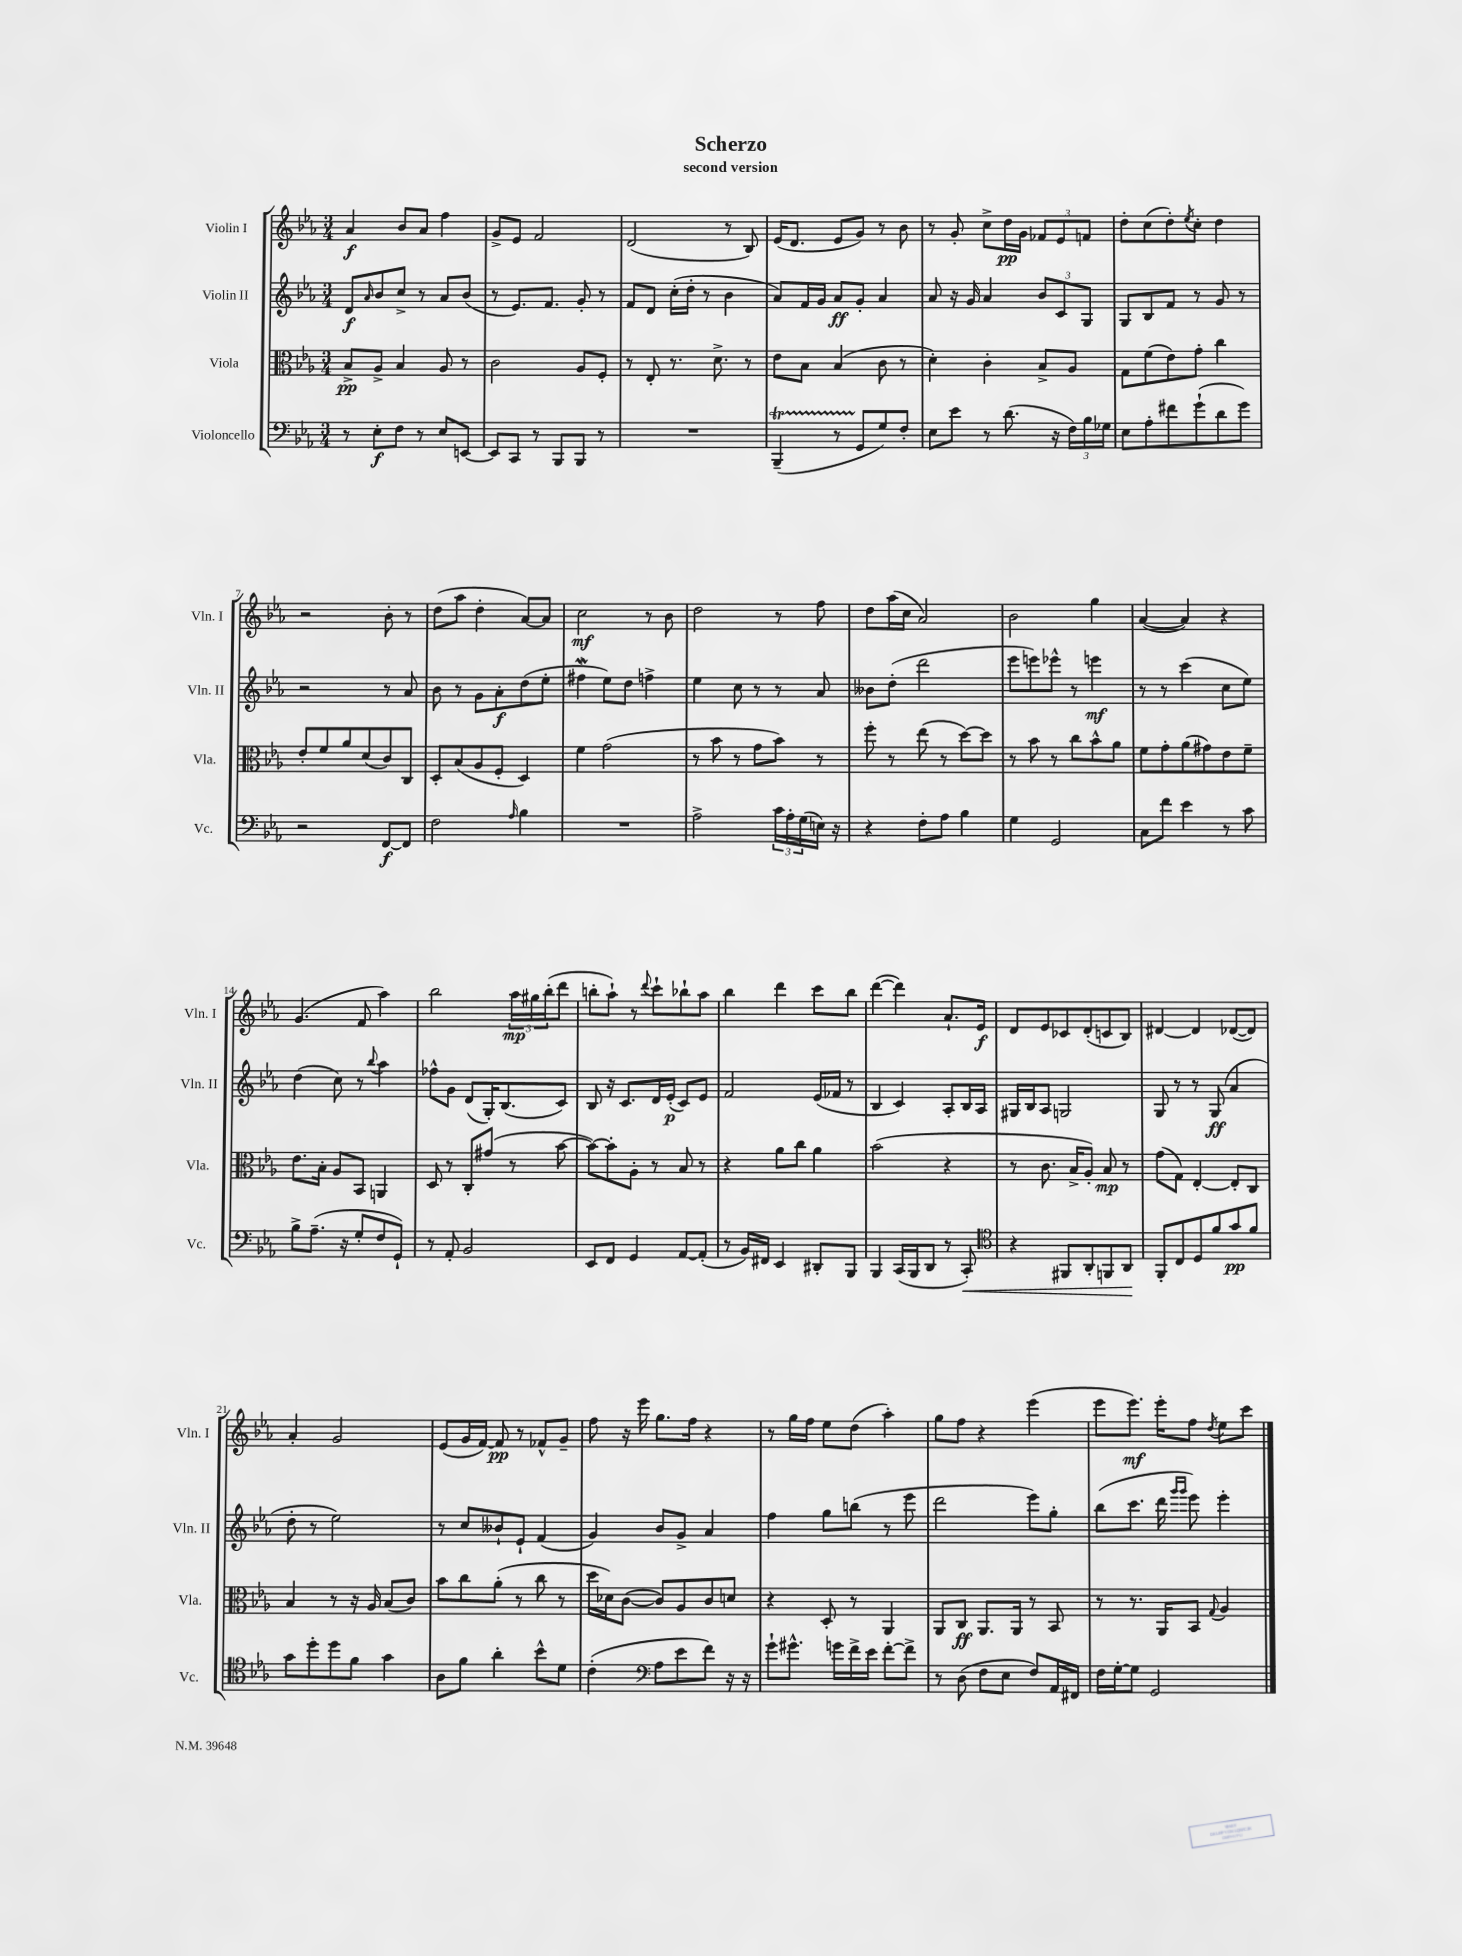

**kern	**dynam	**kern	**dynam	**kern	**dynam	**kern	**dynam
*part4	*part4	*part3	*part3	*part2	*part2	*part1	*part1
*staff4	*staff4	*staff3	*staff3	*staff2	*staff2	*staff1	*staff1
*I"Violoncello	*	*I"Viola	*	*I"Violin II	*	*I"Violin I	*
*I'Vc.	*	*I'Vla.	*	*I'Vln. II	*	*I'Vln. I	*
*clefF4	*	*clefC3	*	*clefG2	*	*clefG2	*
*k[b-e-a-]	*	*k[b-e-a-]	*	*k[b-e-a-]	*	*k[b-e-a-]	*
*M3/4	*	*M3/4	*	*M3/4	*	*M3/4	*
=1	=1	=1	=1	=1	=1	=1	=1
8r	.	8B-^/L	pp	8d/L	f	4a-/	f
.	.	.	.	16qqa-/	.	.	.
8E-'\L	f	8A-^/J	.	8b-/	.	.	.
8F\J	.	4B-/	.	8cc^/J	.	8b-/L	.
8r	.	.	.	8r	.	8a-/J	.
8E-/L	.	8A-/	.	8a-/L	.	4ff\	.
[8EEn/J	.	8r	.	(8b-/J	.	.	.
=2	=2	=2	=2	=2	=2	=2	=2
8EE/L]	.	2c\	.	8r	.	8g^/L	.
8CC/J	.	.	.	8.e-/L)	.	8e-/J	.
8r	.	.	.	.	.	2f/	.
.	.	.	.	8.f/J	.	.	.
8BBB-/L	.	.	.	.	.	.	.
8BBB-/J	.	8A-/L	.	8g'/	.	.	.
8r	.	8F'/J	.	8r	.	.	.
=3	=3	=3	=3	=3	=3	=3	=3
2.r	.	8r	.	8f/L	.	(2d/	.
.	.	8E-'/	.	8d/J	.	.	.
.	.	8.r	.	(16cc'\LL	.	.	.
.	.	.	.	16dd'\JJ	.	.	.
.	.	.	.	8r	.	.	.
.	.	8.d^\	.	.	.	.	.
.	.	.	.	4b-\	.	8r	.
.	.	8r	.	.	.	8B-/)	.
=4	=4	=4	=4	=4	=4	=4	=4
(4BBB-T~/	.	8e-\L	.	8a-/L)	.	(16e-/KL	.
.	.	.	.	.	.	8.d/J	.
.	.	8B-\J	.	16f/L	.	.	.
.	.	.	.	16g/JJ	.	.	.
8r	.	(4B-/	.	8a-/L	ff	8e-/L	.
8GG/L	.	.	.	8g'/J	.	8g/J)	.
8G/)	.	8c\	.	4a-/	.	8r	.
8F'/J	.	8r	.	.	.	8b-\	.
=5	=5	=5	=5	=5	=5	=5	=5
8E-\L	.	4d'\)	.	8a-/	.	8r	.
8e-\J	.	.	.	16r	.	8g'/	.
.	.	.	.	16g/	.	.	.
8r	.	4c'\	.	4a-/	.	8cc^\L	.
(8.d\	.	.	.	.	.	16dd\L	pp
.	.	.	.	.	.	16g\JJ	.
.	.	8B-^/L	.	12b-/L	.	12f-X/L	.
16r	.	.	.	.	.	.	.
.	.	.	.	12c/	.	12e-/	.
24F\LL)	.	8A-/J	.	.	.	.	.
24B-\	.	.	.	12G/J	.	12fn/J	.
24G-X\JJ	.	.	.	.	.	.	.
=6	=6	=6	=6	=6	=6	=6	=6
8E-\L	.	8G\L	.	8G/L	.	8dd'\L	.
8A-'\	.	(8f\	.	8B-/	.	(8cc\	.
8f#X\	.	8e-\)	.	8f/J	.	8dd'\)	.
.	.	.	.	.	.	8qee-/	.
(8g`\	.	8g'\J	.	8r	.	8cc'\J	.
8d\	.	4cc\	.	8g/	.	4dd\	.
8g\J)	.	.	.	8r	.	.	.
!!LO:LB:g=z
=7	=7	=7	=7	=7	=7	=7	=7
2r	.	8e-'/L	.	2r	.	2r	.
.	.	8f/	.	.	.	.	.
.	.	8a-/	.	.	.	.	.
.	.	(8d/	.	.	.	.	.
[8FF/L	f	8c/)	.	8r	.	8b-'\	.
8FF/J]	.	8C/J	.	8a-/	.	8r	.
=8	=8	=8	=8	=8	=8	=8	=8
2F\	.	8D'/L	.	8b-\	.	(8dd\L	.
.	.	(8B-/	.	8r	.	8aa-\J	.
.	.	8A-/	.	8g\L	.	4dd'\	.
.	.	8F'/J	.	8a-'\	f	.	.
16qqA-/	.	.	.	.	.	.	.
4B-\	.	4D/)	.	(8dd\	.	[8a-/L)	.
.	.	.	.	8ee-'\J	.	8a-/J]	.
=9	=9	=9	=9	=9	=9	=9	=9
2.r	.	4f\	.	4ff#XW\	.	2cc\	mf
.	.	(2g\	.	8ee-\L)	.	.	.
.	.	.	.	8dd\J	.	.	.
.	.	.	.	4ffn^\	.	8r	.
.	.	.	.	.	.	8b-\	.
=10	=10	=10	=10	=10	=10	=10	=10
2A-^\	.	8r	.	4ee-\	.	2dd\	.
.	.	8b-\	.	.	.	.	.
.	.	8r	.	8cc\	.	.	.
.	.	8g\L	.	8r	.	.	.
24c\LL	.	8b-\J)	.	8r	.	8r	.
24A-'\	.	.	.	.	.	.	.
(24G\	.	.	.	.	.	.	.
16En\JJ)	.	8r	.	8a-/	.	8ff\	.
16r	.	.	.	.	.	.	.
=11	=11	=11	=11	=11	=11	=11	=11
4r	.	8ff'\	.	8b--X\L	.	8dd\L	.
.	.	8r	.	(8dd'\J	.	(16aa-\L	.
.	.	.	.	.	.	16cc\JJ	.
8F'\L	.	(8ee-\	.	2ddd\	.	2a-/)	.
8A-\J	.	8r	.	.	.	.	.
4B-\	.	[8dd\L)	.	.	.	.	.
.	.	8dd\J]	.	.	.	.	.
=12	=12	=12	=12	=12	=12	=12	=12
4G\	.	8r	.	8eee-\L	.	2b-\	.
.	.	8b-\	.	8eeen\)	.	.	.
2GG/	.	8r	.	8eee-X^^\J	.	.	.
.	.	8cc\L	.	8r	.	.	.
.	.	8b-^^\	.	4eeen\	mf	4gg\	.
.	.	8a-\J	.	.	.	.	.
=13	=13	=13	=13	=13	=13	=13	=13
8C\L	.	8f\L	.	8r	.	([4a-/	.
8f\J	.	8g'\	.	8r	.	.	.
4e-\	.	(8a-\	.	(4ccc\	.	4a-/])	.
.	.	8g#X\)	.	.	.	.	.
8r	.	8e-\	.	8cc\L	.	4r	.
8c\	.	8f~\J	.	8ee-\J)	.	.	.
!!LO:LB:g=z
=14	=14	=14	=14	=14	=14	=14	=14
8B-^\L	.	8.e-\L	.	(4dd\	.	(4.g/	.
(8.A-~\J	.	.	.	.	.	.	.
.	.	16B-'\Jk	.	.	.	.	.
.	.	8A-/L	.	8cc\)	.	.	.
16r	.	.	.	.	.	.	.
8G'/L	.	8BB-/J	.	8r	.	8f/	.
.	.	.	.	8qqbb-/	.	.	.
8F/	.	4AAn/	.	4aa-\	.	4aa-\)	.
8GG`/J)	.	.	.	.	.	.	.
=15	=15	=15	=15	=15	=15	=15	=15
8r	.	8D/	.	8ff-X^^\L	.	2bb-\	.
8AA-'/	.	8r	.	8g\J	.	.	.
2BB-/	.	8C'/L	.	(8d/L	.	.	.
.	.	(8g#X/J	.	16G'/K)	.	.	.
.	.	.	.	(8.B-/	.	.	.
.	.	8r	.	.	.	24aa-\LL	mp
.	.	.	.	.	.	24gg#X\	.
.	.	.	.	.	.	(24bb-'\J	.
.	.	[8b-\	.	8c/J)	.	8ddd\J	.
=16	=16	=16	=16	=16	=16	=16	=16
8EE-/L	.	8b-\L_)	.	8B-/	.	8bbn'\L	.
8FF/J	.	8b-'\]	.	16r	.	8aa-`\J)	.
.	.	.	.	8.c/L	.	.	.
4GG/	.	8A-'\J	.	.	.	8r	.
.	.	.	.	.	.	8qqddd/	.
.	.	8r	.	16d/L	.	8ccc`\L	.
.	.	.	.	(16e-'/JJ	p	.	.
[8AA-/L	.	8B-/	.	8c/L)	.	8bb-X`\	.
(8AA-'/J]	.	8r	.	8e-/J	.	8aa-\J	.
=17	=17	=17	=17	=17	=17	=17	=17
8r	.	4r	.	2f/	.	4bb-\	.
16BB-/LL)	.	.	.	.	.	.	.
16FF#X/JJ	.	.	.	.	.	.	.
4EE-/	.	8a-\L	.	.	.	4ddd\	.
.	.	8cc\J	.	.	.	.	.
8DD#X'/L	.	4a-\	.	(16e-/LL	.	8ccc\L	.
.	.	.	.	16f-X/JJ	.	.	.
8BBB-/J	.	.	.	8r	.	8bb-\J	.
=18	=18	=18	=18	=18	=18	=18	=18
4BBB-/	.	(2b-\	.	4B-/	.	([4ddd\	.
(16CC/LL	.	.	.	4c/)	.	4ddd\])	.
16BBB-/J	.	.	.	.	.	.	.
8DD/J	.	.	.	.	.	.	.
8r	.	4r	.	8A-'/L	.	8.a-`/L	.
!	!LO:HP:b	!	!	!	!	!	!
8CC'/)	<	.	.	16B-/L	.	.	.
.	.	.	.	16A-/JJ	.	16e-/Jk	f
=19	=19	=19	=19	=19	=19	=19	=19
*clefC4	*	*	*	*	*	*	*
4r	.	8r	.	16G#X/LL	.	8d/L	.
.	.	.	.	16B-/J	.	.	.
.	.	8.c\	.	8A-/J	.	8e-/	.
8FF#X/L	.	.	.	2Gn/	.	8c-X/	.
.	.	16B-^/KL	.	.	.	.	.
8AA-'/	.	8A-'/J)	.	.	.	(8d'/	.
8FFn/	.	8B-/	mp	.	.	8cn/	.
8AA-/J	.	8r	.	.	.	8B-/J)	.
.	[	.	.	.	.	.	.
=20	=20	=20	=20	=20	=20	=20	=20
8FF'/L	.	(8g\L	.	8G/	.	[4d#X/	.
8C/	.	8G\J)	.	8r	.	.	.
8D/	.	[4E-'/	.	8r	.	4d#/]	.
8f/	.	.	.	(8G/	ff	.	.
8g/	pp	8E-'/L]	.	4a-/	.	([8d-X/L	.
8f/J	.	8C/J	.	.	.	8d-/J])	.
!!LO:LB:g=z
=21	=21	=21	=21	=21	=21	=21	=21
8g\L	.	4B-/	.	8dd'\	.	4a-'/	.
8dd'\	.	.	.	8r	.	.	.
8dd\	.	8r	.	2ee-\)	.	2g/	.
8f\J	.	16r	.	.	.	.	.
.	.	16A-/	.	.	.	.	.
4g\	.	(8B-/L	.	.	.	.	.
.	.	8c/J)	.	.	.	.	.
=22	=22	=22	=22	=22	=22	=22	=22
8A-\L	.	8b-\L	.	8r	.	(8e-/L	.
8f\J	.	8cc\	.	8cc/L	.	16g/L	.
.	.	.	.	.	.	[16f/JJ)	.
4a-'\	.	(8a-'\J	.	8b--X`/	.	8f/]	pp
.	.	8r	.	8e-`/J	.	8r	.
8b-^^\L	.	8cc\	.	(4f/	.	8f-X^^/L	.
8d\J	.	8r	.	.	.	8g~/J	.
=23	=23	=23	=23	=23	=23	=23	=23
(4c'\	.	16dd\LL	.	4g/)	.	8ff\	.
.	.	16d-X\J)	.	.	.	.	.
.	.	([8c\J	.	.	.	16r	.
.	.	.	.	.	.	16eee-\	.
*clefF4	*	*	*	*	*	*	*
8A-\L	.	8c/L])	.	8b-/L	.	8.gg\L	.
8e-\	.	8A-/	.	8g^/J	.	.	.
.	.	.	.	.	.	16ff\Jk	.
8f\J)	.	8c/	.	4a-/	.	4r	.
16r	.	8dn/J	.	.	.	.	.
16r	.	.	.	.	.	.	.
=24	=24	=24	=24	=24	=24	=24	=24
8g`\L	.	4r	.	4ff\	.	8r	.
8.g#X^^\J	.	.	.	.	.	16gg\LL	.
.	.	.	.	.	.	16ff\JJ	.
.	.	8D'/	.	8gg\L	.	8ee-\L	.
16gn\LL	.	.	.	.	.	.	.
16f^\	.	8r	.	(8bbn\J	.	(8dd\J	.
16e-\JJ	.	.	.	.	.	.	.
[8f'\L	.	4AA-/	.	8r	.	4aa-'\)	.
8f^\J]	.	.	.	8eee-\	.	.	.
=25	=25	=25	=25	=25	=25	=25	=25
8r	.	8AA-/L	.	2ddd\	.	8gg\L	.
(8D\	.	8C/J	ff	.	.	8ff\J	.
8F\L	.	8.AA-/L	.	.	.	4r	.
8E-\J	.	.	.	.	.	.	.
.	.	16AA-/Jk	.	.	.	.	.
8F/L)	.	8r	.	8eee-\L)	.	(4eee-\	.
16AA-/L	.	8BB-/	.	8gg'\J	.	.	.
16FF#X/JJ	.	.	.	.	.	.	.
=26	=26	=26	=26	=26	=26	=26	=26
16F\LL	.	8r	.	(8bb-\L	.	8eee-\L	.
[16G'\J	.	.	.	.	.	.	.
8G\J]	.	8.r	.	8.ccc\J	.	8.eee-\J)	mf
2GG/	.	.	.	.	.	.	.
.	.	16AA-/KL	.	16ddd\	.	16eee-'\KL	.
.	.	.	.	16qqggg/LL	.	.	.
.	.	.	.	16qqggg/JJ	.	.	.
.	.	8BB-/J	.	8eee-\)	.	8ff\J	.
.	.	8qqG/	.	.	.	8qdd/	.
.	.	4A-/	.	4eee-'\	.	8ee-\L	.
.	.	.	.	.	.	8ccc\J	.
==	==	==	==	==	==	==	==
*-	*-	*-	*-	*-	*-	*-	*-
